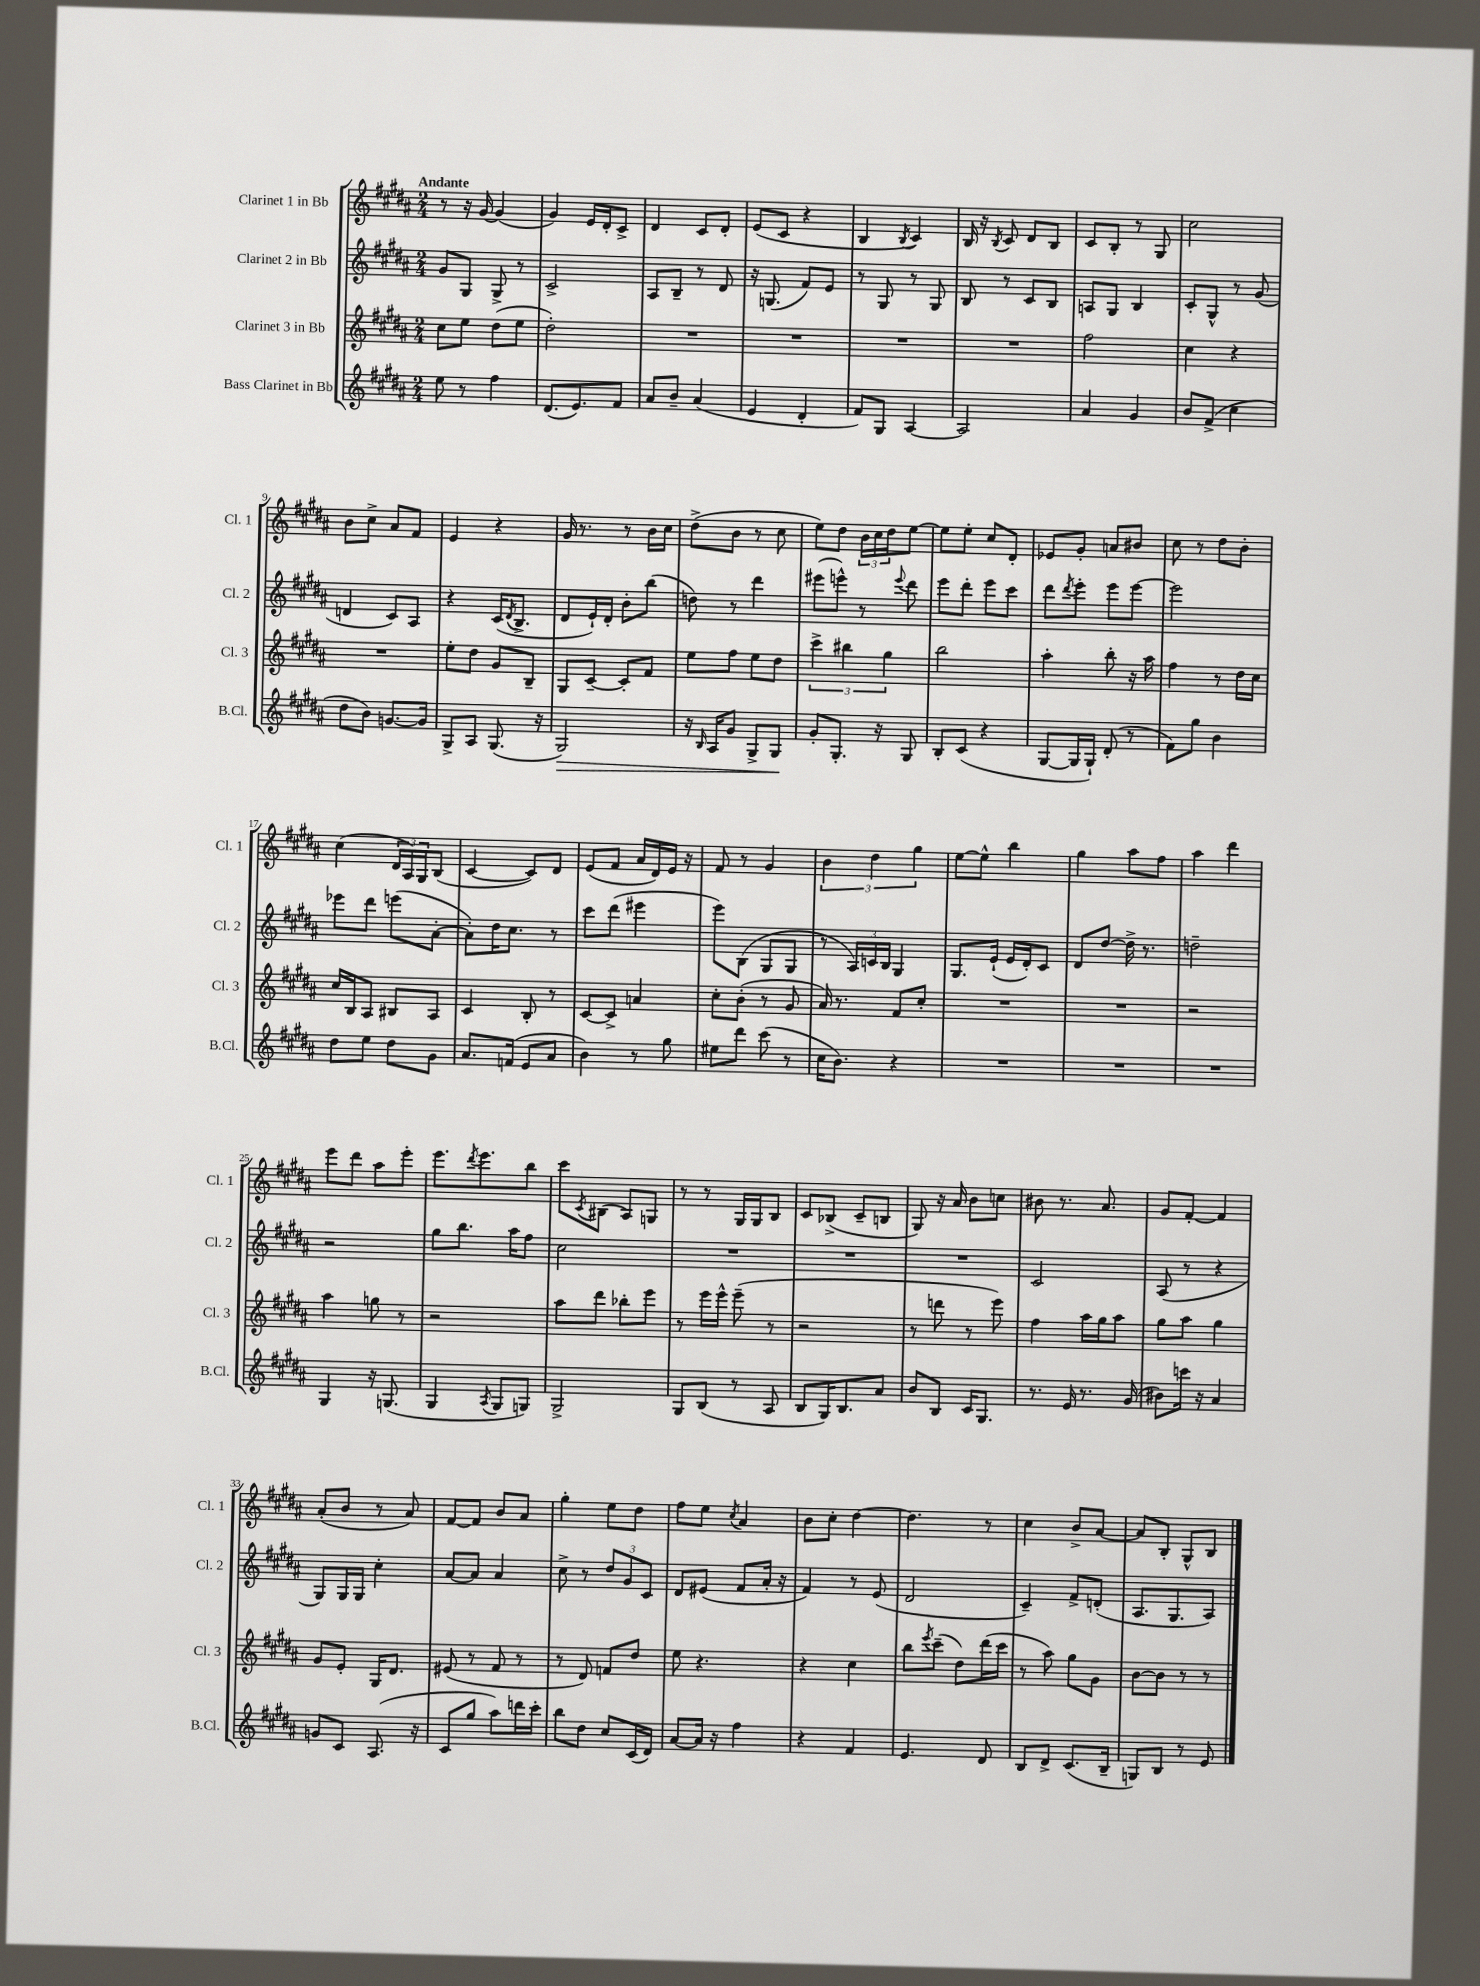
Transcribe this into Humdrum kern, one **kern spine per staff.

**kern	**dynam	**kern	**kern	**kern
*part4	*part4	*part3	*part2	*part1
*staff4	*staff4	*staff3	*staff2	*staff1
*I"Bass Clarinet in Bb	*	*I"Clarinet 3 in Bb	*I"Clarinet 2 in Bb	*I"Clarinet 1 in Bb
*I'B.Cl.	*	*I'Cl. 3	*I'Cl. 2	*I'Cl. 1
*clefG2	*	*clefG2	*clefG2	*clefG2
*k[f#c#g#d#a#]	*	*k[f#c#g#d#a#]	*k[f#c#g#d#a#]	*k[f#c#g#d#a#]
*M2/4	*	*M2/4	*M2/4	*M2/4
=1	=1	=1	=1	=1
!	!	!	!	!LO:TX:a:B:t=Andante
8ee\	.	8cc#\L	8g#/L	8r
8r	.	8ee\J	8G#/J	16r
.	.	.	.	[16g#/
4ff#\	.	(8dd#\L	8G#^/	(4g#/]
.	.	8ee\J	8r	.
=2	=2	=2	=2	=2
(8.d#/L	.	2dd#'\)	2c#^/	4g#/)
8.e/)	.	.	.	.
.	.	.	.	16e/LL
.	.	.	.	16d#'/J
8f#/J	.	.	.	8c#^/J
=3	=3	=3	=3	=3
8a#/L	.	2r	8A#/L	4d#/
8b~/J	.	.	8B~/J	.
(4a#/	.	.	8r	8c#/L
.	.	.	8d#/	8d#'/J
=4	=4	=4	=4	=4
4e/	.	2r	16r	(8e/L
.	.	.	(8.Gn/	.
.	.	.	.	8c#/J
4d#'/	.	.	8f#/L)	4r
.	.	.	8e/J	.
=5	=5	=5	=5	=5
8f#/L)	.	2r	8r	4B/
8G#/J	.	.	8G#/	.
.	.	.	.	8qB/
[4A#/	.	.	8r	4c#/)
.	.	.	8G#/	.
=6	=6	=6	=6	=6
2A#/]	.	2r	8B/	16B/
.	.	.	.	16r
.	.	.	.	8qB/
.	.	.	8r	8c#/
.	.	.	8c#/L	8d#/L
.	.	.	8B/J	8B/J
=7	=7	=7	=7	=7
4a#/	.	2ff#\	8An/L	8c#/L
.	.	.	8G#/J	8B'/J
4g#/	.	.	4B/	8r
.	.	.	.	8G#/
=8	=8	=8	=8	=8
8b/L	.	4cc#\	8c#'/L	2cc#\
(8f#^/J	.	.	8G#^^/J	.
4cc#\	.	4r	8r	.
.	.	.	(8g#/	.
!!LO:LB:g=z
=9	=9	=9	=9	=9
8dd#\L	.	2r	4dn/	8b\L
8b\J)	.	.	.	8cc#^\J
[8.gn/L	.	.	8c#/L)	8a#/L
.	.	.	8A#/J	8f#/J
16g/Jk]	.	.	.	.
=10	=10	=10	=10	=10
8G#^/L	.	8ee'\L	4r	4e/
8A#/J	.	8dd#\J	.	.
(8.G#/	.	8g#/L	(16c#/KL	4r
.	.	.	8qd#/	.
.	.	.	8.B^/J	.
.	.	8B~/J	.	.
16r	.	.	.	.
=11	=11	=11	=11	=11
!	!LO:HP:b	!	!	!
2G#/)	>	8G#/L	8d#/L	16g#/
.	.	.	.	8.r
.	.	[8c#~/J	16e`/L)	.
.	.	.	16d#'/JJ	.
.	.	8c#'/L]	8b'\L	8r
.	.	8f#/J	(8bb\J	16b\LL
.	.	.	.	16cc#\JJ
=12	=12	=12	=12	=12
16r	.	8ee\L	8ddn\)	(8dd#^\L
16qqB/	.	.	.	.
16A#/KL	.	.	.	.
8g#/J	.	8ff#\J	8r	8b\J
8G#^/L	.	8ee\L	4ddd#\	8r
8G#/J	.	8dd#\J	.	8cc#\
.	]	.	.	.
=13	=13	=13	=13	=13
8g#'/L	.	6ccc#^\	(8eee#X\L	8ee\L)
8.G#'/J	.	.	8eeen^^\J)	8dd#\J
.	.	6bb#X\	.	.
.	.	.	8r	24b\LL
.	.	.	.	24cc#\
16r	.	.	.	.
.	.	6gg#\	.	24dd#\J
.	.	.	8qqeee/	.
8G#/	.	.	8ddd#\	[8ee\J
=14	=14	=14	=14	=14
8B'/L	.	2bb\	8eee\L	8ee\L]
(8c#/J	.	.	8ddd#'\J	8ee'\J
4r	.	.	8eee\L	8cc#/L
.	.	.	8ccc#\J	8d#'/J
=15	=15	=15	=15	=15
[8G#/L	.	4aa#'\	8ddd#\L	8e-X/L
.	.	.	8qddd#/	.
16G#/L]	.	.	8eee'\J	8g#'/J
16G#`/JJ)	.	.	.	.
(8d#'/	.	8bb'\	8eee\L	8an/L
8r	.	16r	[8eee\J	8b#X/J
.	.	16aa#\	.	.
=16	=16	=16	=16	=16
8f#\L)	.	4ff#\	2eee\]	8cc#\
8gg#\J	.	.	.	8r
4b\	.	8r	.	8dd#\L
.	.	16dd#\LL	.	8b'\J
.	.	16cc#\JJ	.	.
!!LO:LB:g=z
=17	=17	=17	=17	=17
8dd#\L	.	16cc#/LL	8eee-X\L	(4cc#\
.	.	16B/J	.	.
8ee\J	.	8A#/J	8ddd#\J	.
8dd#\L	.	8B#X/L	(8eeen\L	24d#/LL
.	.	.	.	24A#/)
.	.	.	.	24G#/J
8g#\J	.	8A#/J	[8a#'\J	(8B/J
=18	=18	=18	=18	=18
8.a#/L	.	4c#/	8a#'\L])	[4c#/
.	.	.	16dd#\K	.
(16fn/Jk	.	.	8.cc#\J	.
8e/L	.	8B'/	.	8c#/L])
8a#/J	.	8r	8r	8d#/J
=19	=19	=19	=19	=19
4b\)	.	[8c#/L	8ccc#\L	(8e/L
.	.	8c#^/J]	(8ddd#\J	8f#/J
8r	.	4an/	4eee#X\	16a#/LL
.	.	.	.	16d#/)
8gg#\	.	.	.	16e/JJ
.	.	.	.	16r
=20	=20	=20	=20	=20
8ee#X\L	.	8cc#'\L	8eee\L)	8f#/
8ddd#\J	.	(8b'\J	(8B\J	8r
(8ccc#\	.	8r	8G#/L	4g#/
8r	.	8g#/	8G#/J	.
=21	=21	=21	=21	=21
16cc#\KL	.	16a#/)	8r	6b\
8.b\J)	.	8.r	.	.
.	.	.	24A#/LL)	.
.	.	.	24cn/	6dd#\
.	.	.	24B/JJ	.
4r	.	8f#/L	4G#/	.
.	.	.	.	6gg#\
.	.	8cc#'/J	.	.
=22	=22	=22	=22	=22
2r	.	2r	8.G#/L	[8ee\L
.	.	.	.	8ee^^\J]
.	.	.	(16e`/Jk	.
.	.	.	16e/LL	4bb\
.	.	.	16d#'/J)	.
.	.	.	8c#/J	.
=23	=23	=23	=23	=23
2r	.	2r	8d#/L	4gg#\
.	.	.	[8dd#/J	.
.	.	.	16dd#^\]	8aa#\L
.	.	.	8.r	.
.	.	.	.	8ff#\J
=24	=24	=24	=24	=24
2r	.	2r	2ddn~\	4aa#\
.	.	.	.	4ddd#\
!!LO:LB:g=z
=25	=25	=25	=25	=25
4G#/	.	4aa#\	2r	8eee\L
.	.	.	.	8ddd#\J
16r	.	8ggn\	.	8aa#\L
(8.Gn/	.	.	.	.
.	.	8r	.	8eee'\J
=26	=26	=26	=26	=26
4G#/	.	2r	8gg#\L	8.eee\L
.	.	.	8.bb\J	.
.	.	.	.	8qddd#/
.	.	.	.	8.eee\
8qA#/	.	.	.	.
8G#/L	.	.	.	.
.	.	.	16aa#\KL	.
8Gn/J)	.	.	8ff#\J	8bb\J
=27	=27	=27	=27	=27
2G#^/	.	8aa#\L	2cc#\	8ccc#\L
.	.	.	.	8qc#/
.	.	8ddd#\J	.	(8B#X\J
.	.	8bb-X'\L	.	8A#/L)
.	.	8eee\J	.	8Gn/J
=28	=28	=28	=28	=28
8G#/L	.	8r	2r	8r
(8B/J	.	16eee\LL	.	8r
.	.	16eee^^\JJ	.	.
8r	.	(8eee~\	.	16G#/LL
.	.	.	.	16G#/J
8A#/	.	8r	.	8B/J
=29	=29	=29	=29	=29
8B/L	.	2r	2r	8c#/L
16G#/K)	.	.	.	(8B-X^/J
8.B/	.	.	.	.
.	.	.	.	8c#~/L
8a#/J	.	.	.	8Bn/J
=30	=30	=30	=30	=30
8b/L	.	8r	2r	8G#/)
8B/J	.	8dddn\	.	16r
.	.	.	.	16a#/
16c#/KL	.	8r	.	8b\L
8.G#/J	.	.	.	.
.	.	8eee\)	.	8ccn\J
=31	=31	=31	=31	=31
8.r	.	4ff#\	2c#/	8b#X\
.	.	.	.	8.r
16e/	.	.	.	.
8.r	.	16aa#\LL	.	.
.	.	16gg#\J	.	8.a#/
.	.	8aa#\J	.	.
(16g#/	.	.	.	.
=32	=32	=32	=32	=32
8b#X\L)	.	8gg#\L	(8A#/	8g#/L
16cccn\Jk	.	8aa#\J	8r	[8f#'/J
16r	.	.	.	.
4a#/	.	4gg#\	4r	4f#/]
!!LO:LB:g=z
=33	=33	=33	=33	=33
8gn/L	.	8g#/L	8G#/L)	(8a#'/L
8c#/J	.	8e'/J	16G#/L	8b/J
.	.	.	16G#/JJ	.
(8.A#/	.	16G#/KL	4cc#'\	8r
.	.	8.d#/J	.	.
.	.	.	.	8a#/)
16r	.	.	.	.
=34	=34	=34	=34	=34
8c#/L	.	(8e#X/	[8a#/L	[8f#/L
8gg#/J	.	8r	8a#/J]	8f#/J]
8aa#\L)	.	8f#/	4a#/	8b/L
16dddn\L	.	8r	.	8a#/J
16ccc#'\JJ	.	.	.	.
=35	=35	=35	=35	=35
8bb\L	.	8r	8cc#^\	4gg#'\
8dd#\J	.	8d#/)	8r	.
8cc#/L	.	8fn/L	12dd#/L	8ee\L
.	.	.	12g#/	.
(16c#/L	.	8dd#/J	.	8dd#\J
.	.	.	12c#/J	.
16d#/JJ)	.	.	.	.
=36	=36	=36	=36	=36
[8a#/L	.	8ee\	8d#/L	8ff#\L
16a#/Jk]	.	4.r	(8e#X/J	8ee\J
16r	.	.	.	.
.	.	.	.	8qcc#/
4ff#\	.	.	8f#/L	4a#/
.	.	.	16a#'/Jk	.
.	.	.	16r	.
=37	=37	=37	=37	=37
4r	.	4r	4f#/)	8b\L
.	.	.	.	8cc#'\J
4f#/	.	4cc#\	8r	[4dd#\
.	.	.	(8e/	.
=38	=38	=38	=38	=38
4.e/	.	8bb\L	2d#/	4.dd#\]
.	.	8qeee/	.	.
.	.	(8ccc#~\J	.	.
.	.	8dd#\L)	.	.
8d#/	.	(16ddd#\L	.	8r
.	.	16ccc#\JJ	.	.
=39	=39	=39	=39	=39
8B/L	.	8r	4c#~/)	4cc#\
8d#^/J	.	8aa#\)	.	.
(8.c#/L	.	8gg#\L	8f#^/L	8b^/L
.	.	8g#\J	(8dn'/J	[8a#/J
16B~/Jk	.	.	.	.
=40	=40	=40	=40	=40
8Gn/L)	.	[8b\L	8.A#/L	8a#/L]
8B/J	.	8b\J]	.	8B'/J
.	.	.	8.G#/	.
8r	.	8r	.	8G#^^/L
8e/	.	8r	8A#/J)	8B/J
==	==	==	==	==
*-	*-	*-	*-	*-
